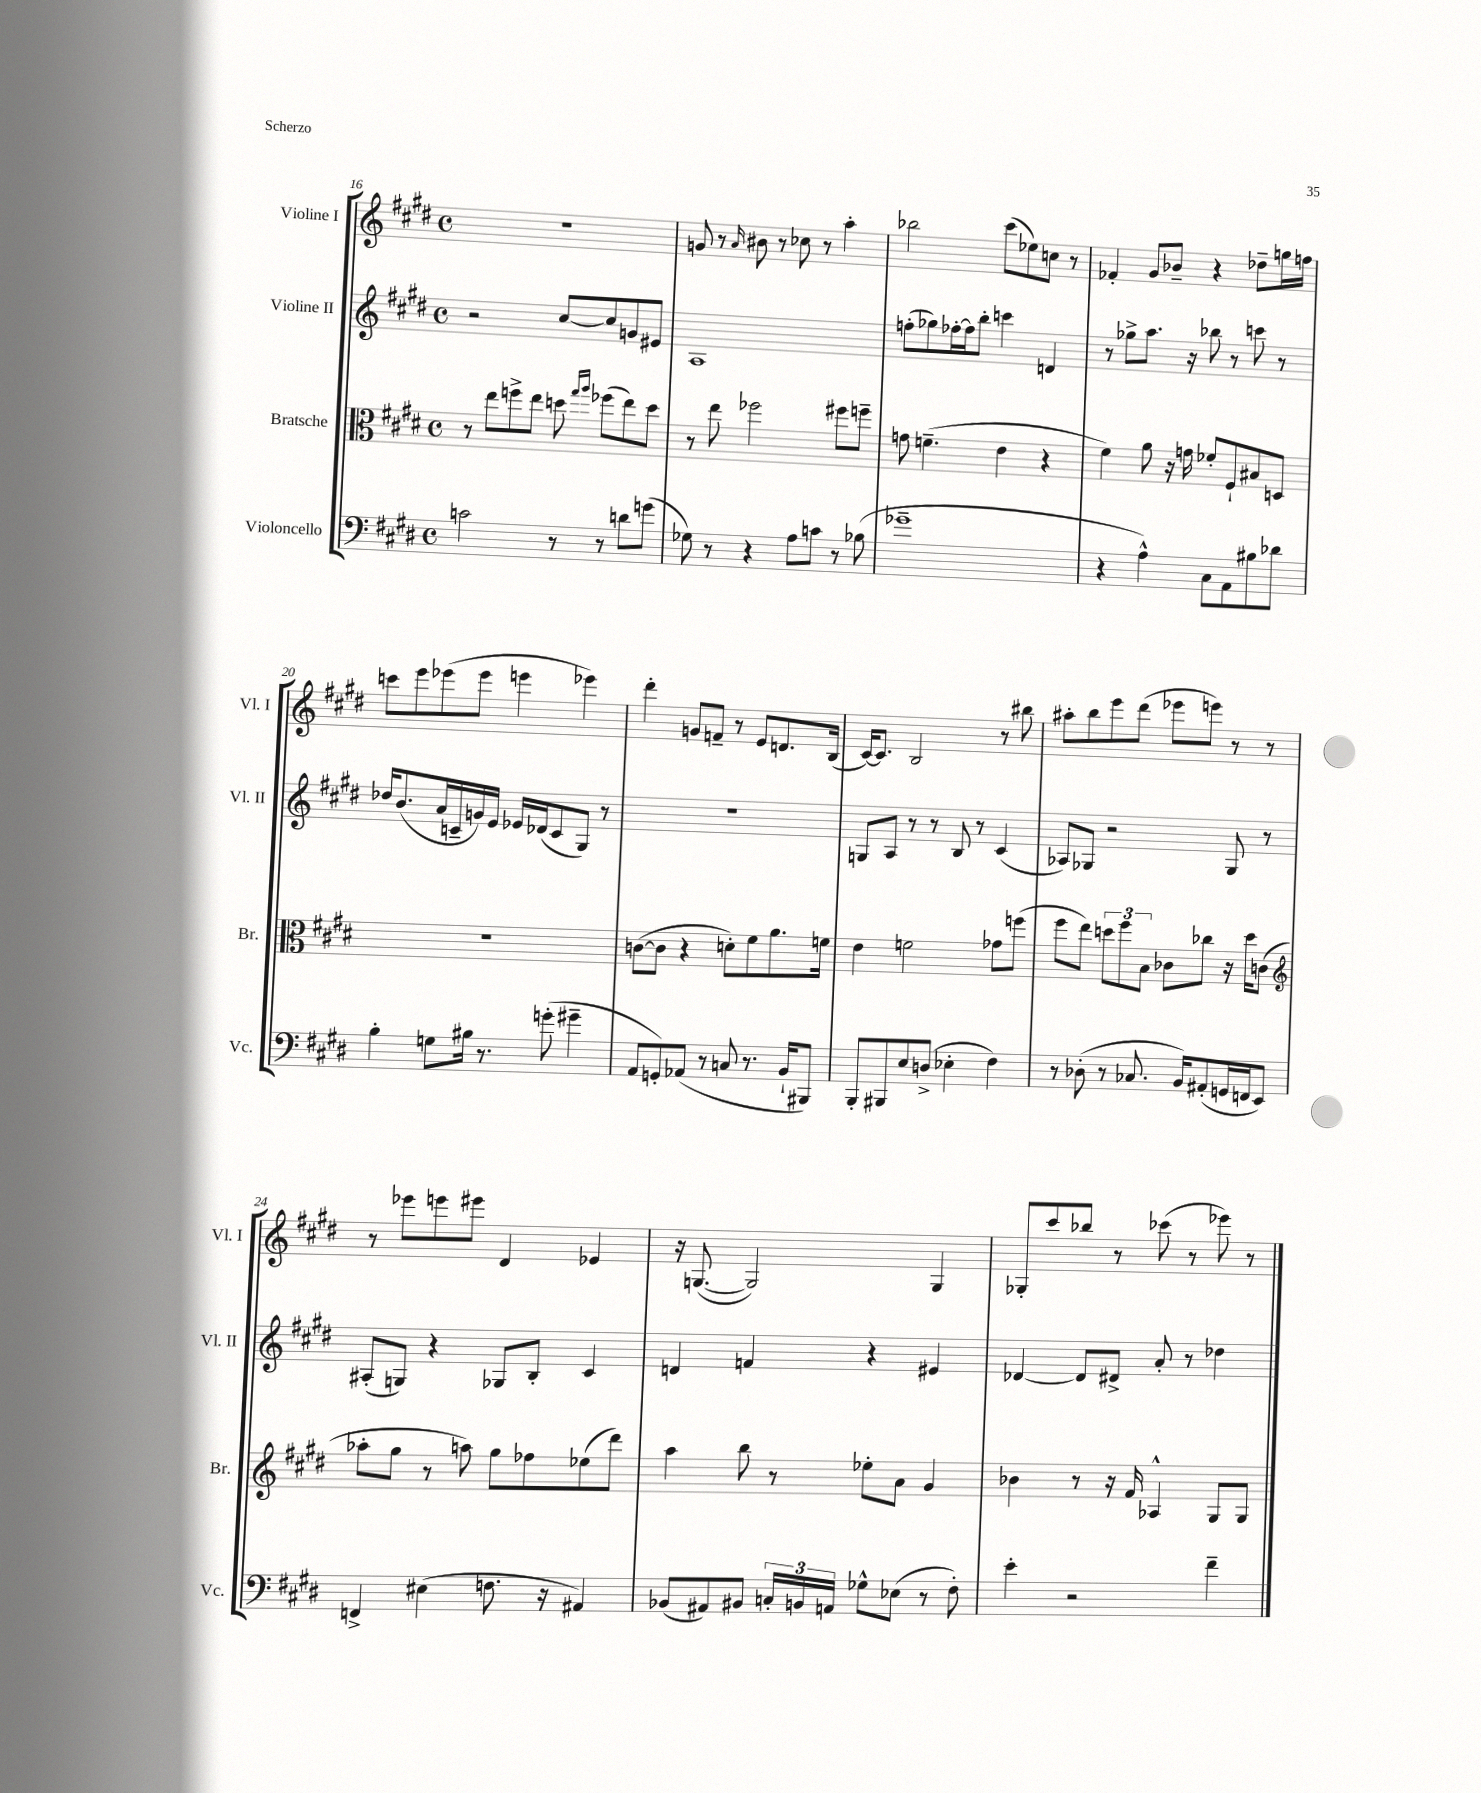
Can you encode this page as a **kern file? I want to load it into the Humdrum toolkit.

**kern	**kern	**kern	**kern
*staff4	*staff3	*staff2	*staff1
*clefF4	*clefC3	*clefG2	*clefG2
*k[f#c#g#d#]	*k[f#c#g#d#]	*k[f#c#g#d#]	*k[f#c#g#d#]
*M4/4	*M4/4	*M4/4	*M4/4
*met(c)	*met(c)	*met(c)	*met(c)
2c	8r	2r	1r
.	8ee	.	.
.	8ff^	.	.
.	8ee	.	.
8r	8dd	[8cc#	.
.	16qqgg#	.	.
.	16qqaa	.	.
8r	(8ff-	8cc#]	.
8d	8ee)	8g	.
(8g	8dd	8e#	.
=	=	=	=
8G-)	8r	1A	8g
8r	8ee	.	8r
.	.	.	16qqa
4r	2ff-	.	8b#
.	.	.	8r
8A	.	.	8cc-
8c	.	.	8r
8r	8ff#	.	4aa'
(8B-	8ff~	.	.
=	=	=	=
1g-~	8g	(8ff'	2bb-
.	(4.f~	8gg-)	.
.	.	[16ff-'	.
.	.	16ff-]	.
.	.	8bb'	.
.	4e	4ccc	(8ccc#
.	.	.	8ee-)
.	4r	4d	8cc
.	.	.	8r
=	=	=	=
4r	4f#)	8r	4f-'
.	.	8gg-^	.
4A^^)	8a	8.aa	8g#
.	16r	.	8b-~
.	16g	16r	.
8C#	8f-'	8bb-	4r
8AA	8F#`	8r	.
8B#	8B#	8ccc	8dd-~
8d-	8D	8r	16gg
.	.	.	16ff
=	=	=	=
4B'	1r	16dd-	8ccc
.	.	(8.b	.
.	.	.	8eee
8G	.	16a	(8eee-
.	.	16c~	.
16B#	.	16g)	8eee-
8.r	.	16e	.
.	.	16e-	4eee
.	.	(16d-	.
(8g'	.	8c	.
4g#~	.	8G#)	4eee-)
.	.	8r	.
=	=	=	=
8AA	([8c	1r	4ddd#'
8GG')	8c]	.	.
(8AA-	4r	.	8g
8r	.	.	8f~
8C	8d')	.	8r
8.r	8f#	.	8e
.	8.a	.	8.d
16BB`	.	.	.
8BBB#)	.	.	.
.	16f	.	(16B
=	=	=	=
8BBB'	4e	8G	[16c#)
.	.	.	8.c#]
8BBB#	.	8A	.
8E	2f	8r	2B
(8D^	.	8r	.
4E-'	.	8B	.
.	.	8r	.
4F#)	8g-	(4c#	8r
.	(8ff	.	8bb#
=	=	=	=
8r	8ff#	8A-)	8aa#'
(8D-'	8ee)	8G-	8bb
8r	12dd	2r	8eee
.	12ff#	.	.
8.C-	.	.	(8ddd#
.	12B	.	.
.	8c-	.	8eee-
16BB)	.	.	.
(8AA#'	8cc-	.	8eee)
16GG	16r	8G-	8r
16FF	16dd	.	.
8EE)	(8c	8r	8r
=	=	=	=
*	*clefG2	*	*
4FF^	8aa-'	(8A#'	8r
.	8gg#	8G)	8eee-
(4E#	8r	4r	8eee
.	8aa)	.	8eee#
8.F	8gg#	8G-	4d#
.	8ff-	8B'	.
16r	.	.	.
4AA#)	(8ee-	4c#	4e-
.	8ddd#)	.	.
=	=	=	=
(8BB-	4aa	4d	16r
.	.	.	([8.G
8AA#)	.	.	.
8BB#	8bb	4f	2G])
24C'	8r	.	.
24BB	.	.	.
24AA	.	.	.
8G-^^	8ee-'	4r	.
(8E-	8a	.	.
8r	4g#	4e#	4G
8F#')	.	.	.
=	=	=	=
4e'	4b-	[4d-	8G-'
.	.	.	8ccc#
2r	8r	8d-]	8bb-
.	16r	8d#^	8r
.	16f#	.	.
.	4A-^^	8a'	(8ccc-
.	.	8r	8r
4f#~	8G#	4dd-	8eee-)
.	8G#	.	8r
==	==	==	==
*-	*-	*-	*-
